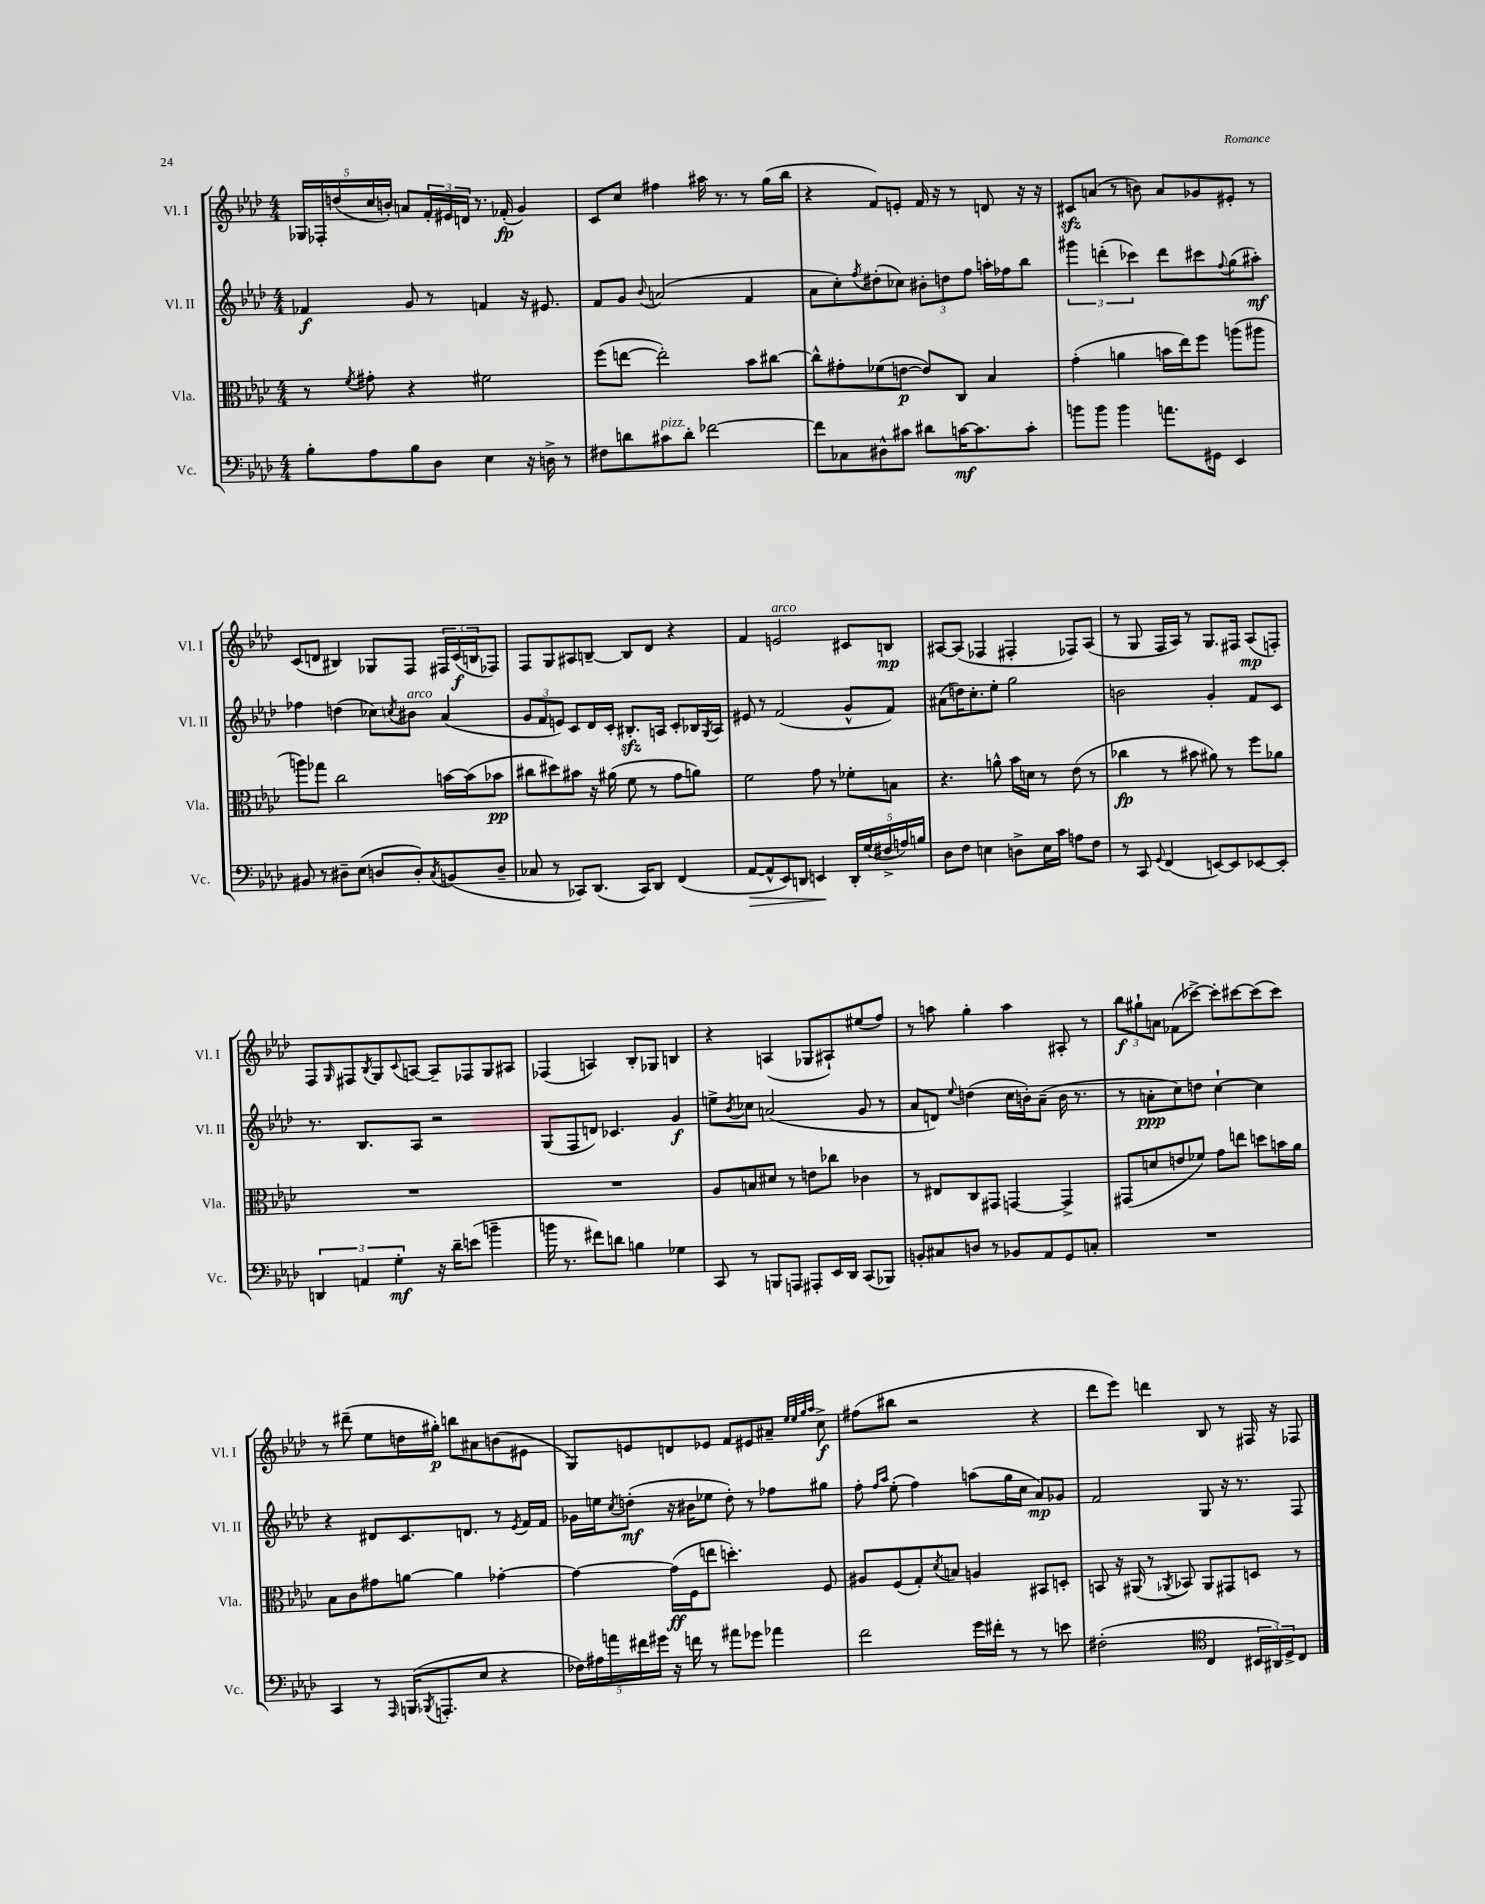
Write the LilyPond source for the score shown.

<<
\new StaffGroup <<
\new Staff = "s0" \with { instrumentName = "Vl. I" shortInstrumentName = "Vl. I" } {
    \clef treble \key aes \major \numericTimeSignature \time 4/4
    \tuplet 5/4 { ges16 fes16-. d''16( c''16 b'16-.) } a'8 \tuplet 3/2 { f'16-. eis'16 d'16 } r8. fes'16-.\fp( g'4) |
    c'8 c''8 fis''4 ais''16 r8. r8 g''16( bes''16 |
    r4 f'8) e'8-. f'16 r16 r8 d'8 r16 r16 |
    cis'8\sfz a'8( r8 b'8) a'8 ges'8 eis'8-. r8 |
    c'8( d'8 bis4) ges8 f8 \tuplet 3/2 { fis16 c'16\f( b16 } fes8) |
    f8 g8 ais8 b8~-- b8 des'8 r4 |
    f'4 e'2^\markup { \italic "arco" } cis'8 b8\mp |
    ais8~ ais8( fes4 fis4-. fes8) ais8( |
    r8 g8 f16 aes16) r8 g8. fis16 aes8\mp( f8-.) |
    f8 \grace { g16 } fis8 \acciaccatura { bes8 } g8 \appoggiatura { c'8 } a8~ a8-- fes8 g8 ais8 |
    fes4( a4) bes8-. ges8 b4 |
    r4 a4( ges8 ais8-!) eis''8( f''8) |
    r8 a''8 g''4-. a''4 ais8-. r8 |
    \tuplet 3/2 { bes''8\f gis''8-! a'8 } fes'8( ces'''8~->) ces'''8-. cis'''8~ cis'''8( cis'''8) |
    r8 dis'''8--( ees''8 d''16 gis''16-.\p) b''8 ais'8 b'8( eis'8 |
    g8) e'8 d'8 ees'8 f'8 eis'8 ais'8-- \grace { ees''32 ees''32 g''32 aes''32 } c''8->\f |
    fis''8( bis''8 r2 r4 |
    des'''8 ees'''8) d'''4 bes8 r8 fis16 r16 fes8 \bar "|." |
}
\new Staff = "s1" \with { instrumentName = "Vl. II" shortInstrumentName = "Vl. II" } {
    \clef treble \key aes \major \numericTimeSignature \time 4/4
    fes'4\f g'8 r8 f'4 r16 eis'8. |
    f'8 g'8 \appoggiatura { bes'8 } a'2( f'4 |
    aes'8 c''8-.) \acciaccatura { f''8 } dis''8-.( ces''8) \tuplet 3/2 { bis'8-. d''8 f''8 } a''16-. fes''16 bes''8 |
    \tuplet 3/2 { gis'''4 d'''4-.( ces'''4) } d'''8 cis'''8 \appoggiatura { f''8 } g''8( ais''8-.\mf) |
    fes''4 d''4( ces''8) \acciaccatura { c''8 } bis'8^\markup { \italic "arco" } aes'4( |
    \tuplet 3/2 { g'8 f'8 e'8) } c'8 des'16 c'16-. bis8.-.\sfz a16 c'8-. bes16 \acciaccatura { g8 } a16 |
    eis'8 r8 f'2( g'8-^ f'8) |
    ais'8( d''16) c''8.-. ees''8-. g''2 |
    b'2 g'4-. f'8 c'8 |
    r8. bes8. aes8 r2 |
    g8( f8 d'8) ces'4. g'4\f |
    e''8-> \acciaccatura { bes'8 } ces''8 a'2( g'8 r8 |
    aes'8 d'8) \appoggiatura { ees''8 } d''4( c''16 b'16-.) aes'8--( b'16 r8. |
    r8 a'8-.\ppp c''8) d''8 c''4~-! c''4 |
    r4 dis'8 c'8. d'8. r8 \acciaccatura { ees'8 } f'16 f'16 |
    ges'16 e''16 \acciaccatura { c''8 } d''8-.\mf( r16 bis'16 ees''8 d''8-.) r8 fes''8 gis''8 |
    f''8-. \grace { f''16 aes''16 } ees''8-.( f''4) a''8( g''16 c''16 aes'8\mp) ges'8 |
    f'2 g8 r16 r8. f8 \bar "|." |
}
\new Staff = "s2" \with { instrumentName = "Vla." shortInstrumentName = "Vla." } {
    \clef alto \key aes \major \numericTimeSignature \time 4/4
    r8 \acciaccatura { f'8 } gis'8-. r4 fis'2 |
    f''8( e''8~ e''2-.) bes'8 cis''8~ |
    cis''8-^ gis'8-. fes'8( e'8~\p e'8) c8 bes4 |
    g'4-.( a'4 b'16 ees''16) f''8 a''8( ais''8 |
    a''8) ges''8 c''2 b'16~ b'16( bes'8\pp |
    cis''8 dis''8) bis'8 r16 ais'16( f'8 r8 g'8 a'8) |
    f'2 g'8 r8 fes'8-. b8 |
    r4. a'8-^ bes'16 d'16 r8 ees'8( r8 |
    ces''4\fp r8 bis'8 ais'8) r8 f''8 aes'8 |
    R1 |
    R1 |
    aes8 b8 dis'8 r8 e'8 ces''8 ces'4 |
    r8 eis8 c8 gis,8 g,4~ g,4-> |
    gis,8( d'8 e'8 fes'8) g'8 e''8 d''8 b'16 aes'16 |
    bes8 c'8 gis'8 a'8~ a'4 ges'4~-. |
    ges'4~ ges'16\ff( f16 e''8 d''4.-.) f8 |
    ais8 f8( g8-.) \acciaccatura { des'8 } b8 a4 bis,8 d8-. |
    b,8 r16 ais,16( r8 \acciaccatura { aes,8 } bes,8) aes,8 gis,8 d8 r8 \bar "|." |
}
\new Staff = "s3" \with { instrumentName = "Vc." shortInstrumentName = "Vc." } {
    \clef bass \key aes \major \numericTimeSignature \time 4/4
    bes8-. aes8 bes8 des8 ees4 r16 d16-> r8 |
    fis8 d'8 cis'8^\markup { \italic "pizz." } d'8-. fes'2~ |
    fes'8 ces8 dis8-^ cis'8 dis'8 c'16~\mf c'8. c'8-. |
    b'8 b'8 b'4 a'8. gis,16 ees,4 |
    bis,8 r8 dis8-- ees8( d8 d8-.) \acciaccatura { c8 } b,8( d8-- |
    ces8 r8 ces,8) des,8.( ces,16) des,8 f,4( |
    aes,8~\> aes,8-^ ees,8) d,8 e,4\! \tuplet 5/4 { d,16-. g16( fis16-> a16) b16 } |
    des8 f8 e4 d8-> e16 c'16 a8 f8 |
    r8 c,8 \appoggiatura { g,8 } f,4( e,8~) e,8 ees,8~ ees,8-. |
    \tuplet 3/2 { d,4 a,4 g4-.\mf } r16 des'16-- e'8( b'4-- |
    b'16 r8. fis'8) d'8 b4 ges4 |
    c,8 r8 b,,8 a,,8 ais,,8-. ees,16 des,16 c,8( bes,,8) |
    b,8-. cis8 d8 r8 bes,8 aes,8 g,8 c8-. |
    R1 |
    c,4 r8 \grace { aes,,16 } b,,16( \acciaccatura { bes,,8 } a,,8.-. ees8 r4 |
    \tuplet 5/4 { fes16) ais16 a'16 fis'16 gis'16 } r16 f'16 r8 ais'8 ges'8 aes'4 |
    f'2 g'16 fis'16-. r8 r8 e'8 |
    fis2-.( \clef tenor c4 \tuplet 3/2 { bis,16 ais,16) des16-> } c8 \bar "|." |
}
>>
>>
\layout { \context { \Score \remove "Bar_number_engraver" } }
